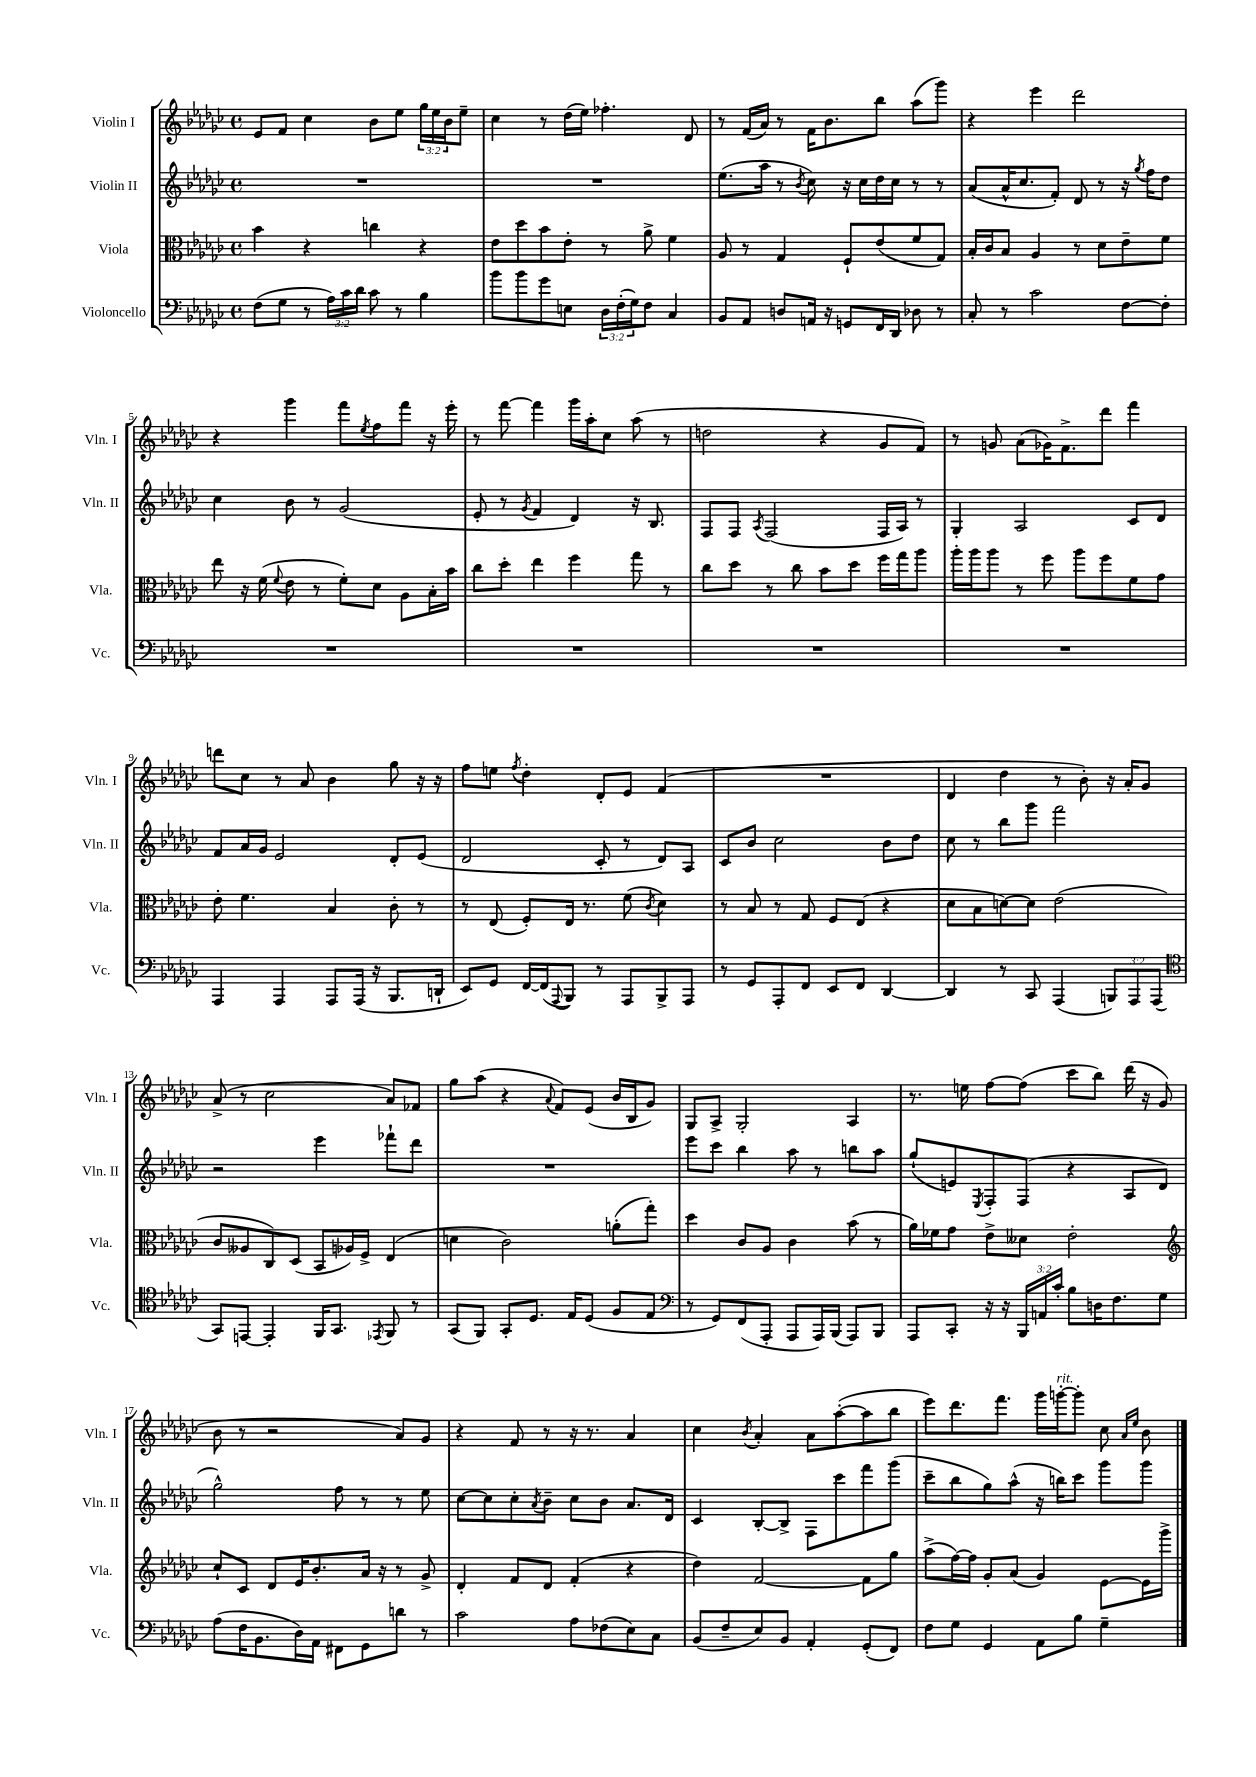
<<
\new StaffGroup <<
\new Staff = "s0" \with { instrumentName = "Violin I" shortInstrumentName = "Vln. I" } {
    \clef treble \key ges \major \defaultTimeSignature \time 4/4 \override Staff.TupletNumber.text = #tuplet-number::calc-fraction-text
    ees'8 f'8 ces''4 bes'8 ees''8 \tuplet 3/2 { ges''16 ees''16 bes'16 } ees''8-- |
    ces''4 r8 des''16( ees''16) fes''4.-. des'8 |
    r8 f'16( aes'16) r8 f'16 bes'8. bes''8 aes''8( ges'''8) |
    r4 ees'''4 des'''2 |
    r4 ges'''4 f'''8 \acciaccatura { ees''8 } f''8 f'''8 r16 ees'''16-. |
    r8 f'''8~ f'''4 ges'''16 aes''16-. ces''8 aes''8( r8 |
    d''2 r4 ges'8 f'8) |
    r8 g'8 aes'8( ges'16) f'8.-> des'''8 f'''4 |
    d'''8 ces''8 r8 aes'8 bes'4 ges''8 r16 r16 |
    f''8 e''8 \acciaccatura { f''8 } des''4-. des'8-. ees'8 f'4( |
    R1 |
    des'4 des''4 r8 bes'8-.) r16 aes'16-. ges'8 |
    aes'8->( r8 ces''2 aes'8) fes'8 |
    ges''8 aes''8( r4 \appoggiatura { aes'8 } f'8) ees'8( bes'16 bes16 ges'8) |
    ges8 aes8-> ges2-. aes4 |
    r8. e''16 f''8~ f''8( ces'''8 bes''8) des'''16( r16 ges'8 |
    bes'8 r8 r2 aes'8) ges'8 |
    r4 f'8 r8 r16 r8. aes'4 |
    ces''4 \acciaccatura { bes'8 } aes'4-. aes'8 aes''8~-.( aes''8 bes''8 |
    ees'''8) des'''8. f'''8. ges'''16 g'''16~-.^\markup { \italic "rit." } g'''8-. ces''8 \grace { aes'16 ees''16 } bes'8 \bar "|." |
}
\new Staff = "s1" \with { instrumentName = "Violin II" shortInstrumentName = "Vln. II" } {
    \clef treble \key ges \major \defaultTimeSignature \time 4/4
    R1 |
    R1 |
    ees''8.( aes''16 r8 \acciaccatura { bes'8 } ces''8) r16 ces''16 des''16 ces''16 r8 r8 |
    aes'8( aes'16-^ ces''8. f'8-.) des'8 r8 r16 \acciaccatura { ges''8 } f''16 des''8 |
    ces''4 bes'8 r8 ges'2( |
    ees'8-. r8 \acciaccatura { ges'8 } f'4 des'4) r16 bes8. |
    f8 f8 \acciaccatura { aes8 } f2( f16 aes16) r8 |
    ges4-. aes2 ces'8 des'8 |
    f'8 aes'16 ges'16 ees'2 des'8-. ees'8( |
    des'2 ces'8-. r8 des'8) aes8 |
    ces'8 bes'8 ces''2 bes'8 des''8 |
    ces''8 r8 bes''8 ges'''8 f'''2 |
    r2 ees'''4 fes'''8-! des'''8 |
    R1 |
    ees'''8 ces'''8 bes''4 aes''8 r8 b''8 aes''8 |
    ges''8-!( e'8) \acciaccatura { ees8 } f8-. f8( r4 aes8 des'8 |
    ges''2-^) f''8 r8 r8 ees''8 |
    ces''8~ ces''8 ces''8-. \acciaccatura { aes'8 } bes'8-- ces''8 bes'8 aes'8. des'16 |
    ces'4 bes8~-. bes8-> f8 ces'''8 f'''8 ges'''8( |
    ces'''8-- bes''8 ges''8) aes''8-^( r16 b''16) ces'''8 ges'''8 ges'''8 \bar "|." |
}
\new Staff = "s2" \with { instrumentName = "Viola" shortInstrumentName = "Vla." } {
    \clef alto \key ges \major \defaultTimeSignature \time 4/4
    bes'4 r4 c''4 r4 |
    ees'8 des''8 bes'8 ees'8-. r8 aes'8-> f'4 |
    aes8 r8 ges4 f8-! ees'8( f'8 ges8) |
    bes16-. ces'16 bes8 aes4 r8 des'8 ees'8-- f'8 |
    ees''8 r16 f'16( \appoggiatura { f'8 } ees'8 r8 f'8-.) des'8 aes8 bes16-. bes'16 |
    ces''8 des''8-. ees''4 f''4 ges''8 r8 |
    ces''8 des''8 r8 ces''8 bes'8 des''8 f''16 ges''16 aes''8 |
    aes''16-. aes''16 aes''8 r8 f''8 aes''8 f''8 f'8 ges'8 |
    ees'8-. f'4. bes4 ces'8-. r8 |
    r8 ees8( f8-.) ees16 r8. f'8( \acciaccatura { ces'8 } des'4) |
    r8 bes8 r8 ges8 f8 ees8( r4 |
    des'8 bes8 d'8~) d'8 ees'2( |
    ces'8 aeses8 ces8) des8( bes,8 aes16) f16-> ees4( |
    d'4 ces'2) a'8-.( ges''8-.) |
    des''4 ces'8 aes8 ces'4 bes'8( r8 |
    aes'16) fes'16 ges'8 ees'8-> deses'8 ees'2-. |
    \clef treble ces''8-! ces'8 des'8 ees'16 bes'8.-. aes'16 r16 r8 ges'8-> |
    des'4-. f'8 des'8 f'4-.( r4 |
    des''4) f'2~ f'8 ges''8 |
    aes''8->( f''16~) f''16 ges'8-. aes'8( ges'4) ees'8~ ees'16 ges'''16-> \bar "|." |
}
\new Staff = "s3" \with { instrumentName = "Violoncello" shortInstrumentName = "Vc." } {
    \clef bass \key ges \major \defaultTimeSignature \time 4/4 \override Staff.TupletNumber.text = #tuplet-number::calc-fraction-text
    f8( ges8 r8 \tuplet 3/2 { aes16) ces'16 des'16 } ces'8 r8 bes4 |
    bes'8 bes'8 ges'8 e8 \tuplet 3/2 { des16 f16-.( ges16) } f8 ces4 |
    bes,8 aes,8 d8 a,16 r16 g,8 f,16 des,16 des8 r8 |
    ces8-. r8 ces'2 f8~ f8-. |
    R1 |
    R1 |
    R1 |
    R1 |
    aes,,4 aes,,4 aes,,8 aes,,16( r16 bes,,8. d,16-! |
    ees,8) ges,8 f,16~ f,16( \appoggiatura { aes,,8 } bes,,8) r8 aes,,8 bes,,8-> aes,,8 |
    r8 ges,8 aes,,8-. f,8 ees,8 f,8 des,4~ |
    des,4 r8 ces,8 aes,,4( \tuplet 3/2 { b,,8) aes,,8 aes,,8( } |
    \clef tenor ges,8) e,8~ e,4-. f,16 ges,8. \acciaccatura { ees,8 } f,8 r8 |
    ges,8( f,8) ges,8-. des8. ees16 des8( f8 ees8 |
    \clef bass r8 ges,8) f,8( aes,,8-. aes,,8 aes,,16) bes,,16( aes,,8) bes,,8 |
    aes,,8 ces,8-. r16 r16 \tuplet 3/2 { bes,,16 a,16 ces'16-. } bes8 d16 f8. ges8 |
    aes8( f16 bes,8. des16) aes,16 fis,8 ges,8 d'8 r8 |
    ces'2 aes8 fes8( ees8) ces8 |
    bes,8( f8-- ees8) bes,8 aes,4-. ges,8-.( f,8) |
    f8 ges8 ges,4 aes,8 bes8 ges4-- \bar "|." |
}
>>
>>
